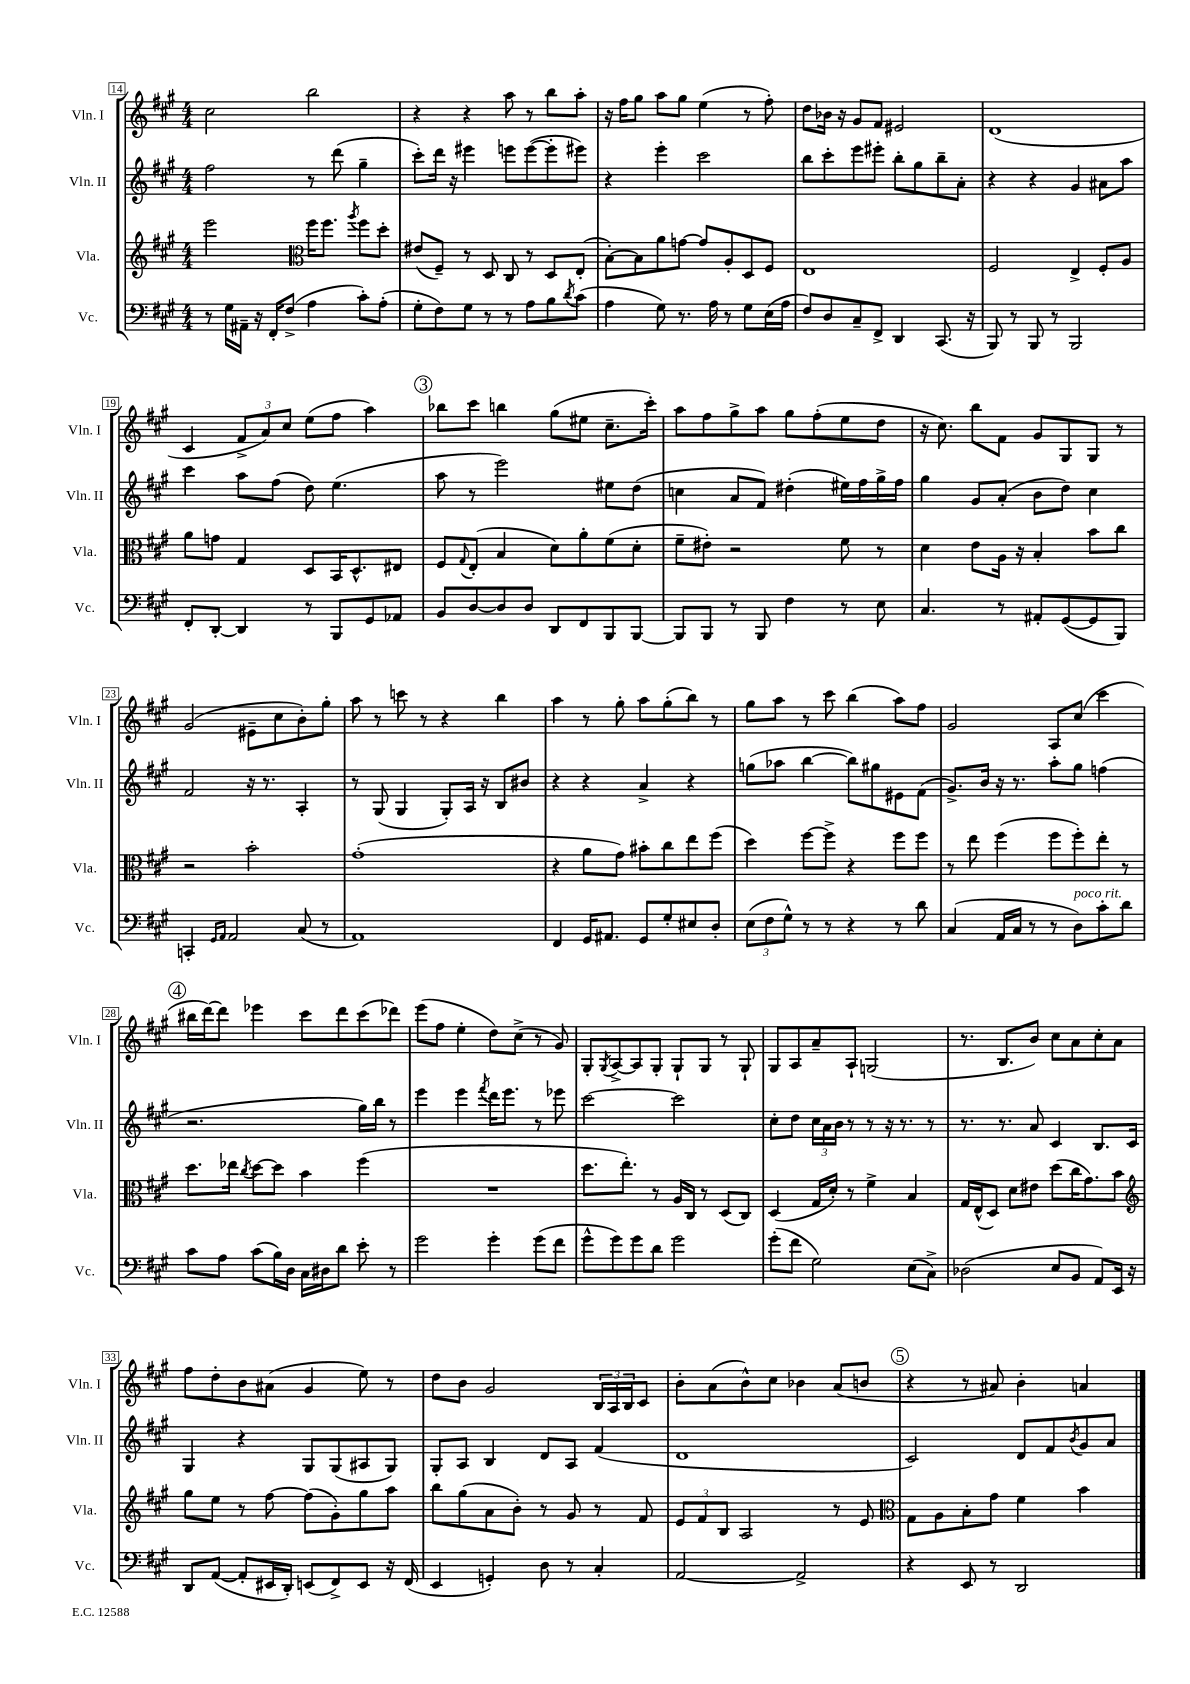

**kern	**kern	**kern	**kern
*part4	*part3	*part2	*part1
*staff4	*staff3	*staff2	*staff1
*I"Vc.	*I"Vla.	*I"Vln. II	*I"Vln. I
*I'Vc.	*I'Vla.	*I'Vln. II	*I'Vln. I
*clefF4	*clefG2	*clefG2	*clefG2
*k[f#c#g#]	*k[f#c#g#]	*k[f#c#g#]	*k[f#c#g#]
*M4/4	*M4/4	*M4/4	*M4/4
=14	=14	=14	=14
8r	2eee\	2ff#\	2cc#\
16G#\LL	.	.	.
16AA#X~\JJ	.	.	.
16r	.	.	.
16FF#'/KL	.	.	.
(8F#^/J	.	.	.
*	*clefC3	*	*
4A\	16ff#\KL	8r	2bb\
.	8.ff#\J	.	.
.	.	(8ddd\	.
.	8qaa/	.	.
8c#'\L)	8ff#\L	4gg#~\	.
(8A'\J	8dd'\J	.	.
=15	=15	=15	=15
8G#'\L	(8e#X/L	8ccc#'\L)	4r
8F#\)	8F#~/J)	16ddd\Jk	.
.	.	16r	.
8G#\J	8r	4eee#X\	4r
8r	8D/	.	.
8r	8C#/	8eeen\L	8aa\
8A\L	8r	([8eee\	8r
8B\	8D/L	8eee'\]	8bb\L
8qd/	.	.	.
(8c#\J	(8E'/J	8eee#X\J)	8aa'\J
=16	=16	=16	=16
4A\	[8B'\L)	4r	16r
.	.	.	16ff#\KL
.	8B\]	.	8gg#\J
8G#\)	8a\	4eee'\	8aa\L
8.r	[8gn\J	.	8gg#\J
.	8g/L]	2ccc#\	(4ee\
16A\	.	.	.
8r	8A'/	.	.
8G#\L	8D/	.	8r
(16E\L	8F#/J	.	8ff#'\)
16A\JJ	.	.	.
=17	=17	=17	=17
8F#/L)	1E	8bb\L	8dd\L
8D/	.	8ccc#'\	16b-X\Jk
.	.	.	16r
8C#~/	.	8eee\	8g#/L
8FF#^/J	.	8eee#X'\J	8f#/J
4DD/	.	8bb'\L	2e#X/
.	.	8gg#\	.
(8.CC#/	.	8bb~\	.
.	.	8a'\J	.
16r	.	.	.
=18	=18	=18	=18
8BBB/)	2F#/	4r	(1d
8r	.	.	.
8BBB/	.	4r	.
8r	.	.	.
2BBB/	4E^/	4g#/	.
.	8F#'/L	8a#X\L	.
.	8A/J	8aa\J	.
!!LO:LB:g=z
=19	=19	=19	=19
8FF#'/L	8a\L	4ccc#\	4c#/
[8DD'/J	8gn\J	.	.
4DD/]	4G#/	8aa\L	12f#^/L
.	.	.	12a/)
.	.	(8ff#\J	.
.	.	.	12cc#/J
8r	8D/L	8dd\)	(8ee\L
8BBB/L	16BB/K	(4.ee\	8ff#\J
.	8.D^^/	.	.
8GG#/	.	.	4aa\)
8AA-X/J	8E#X/J	.	.
!!LO:REH:place=s1:t=3
=20	=20	=20	=20
8BB/L	8F#/L	8aa\	8bb-X\L
.	8qqG#/	.	.
[8D/	(8E'/J	8r	8ccc#\J
8D/]	4B/	2eee\)	4bbn\
8D/J	.	.	.
8DD/L	8d\L)	.	(8gg#\L
8FF#/	8a'\	.	8ee#X\J
8BBB/	(8f#\	8ee#X\L	8.cc#~\L
[8BBB/J	8d'\J	(8dd\J	.
.	.	.	16ccc#'\Jk)
=21	=21	=21	=21
8BBB/L]	8f#~\L	4ccn\	8aa\L
8BBB/J	8e#X'\J)	.	8ff#\
8r	2r	8a/L	8gg#^\
8BBB/	.	8f#/J)	8aa\J
4F#\	.	(4dd#X'\	8gg#\L
.	.	.	(8ff#'\
8r	8f#\	16ee#X\LL)	8ee\
.	.	16ff#\	.
8E\	8r	16gg#^\	8dd\J
.	.	16ff#\JJ	.
=22	=22	=22	=22
4.C#/	4d\	4gg#\	16r
.	.	.	8.cc#\)
.	8e\L	8g#/L	8bb\L
8r	16A\Jk	(8a'/J	8f#\J
.	16r	.	.
8AA#X'/L	4B'/	8b\L	8g#/L
([8GG#/	.	8dd\J)	8G#/
8GG#/]	8b\L	4cc#\	8G#/J
8BBB/J)	8cc#\J	.	8r
!!LO:LB:g=z
=23	=23	=23	=23
4CCn'/	2r	2f#/	(2g#/
16qqGG#/LL	.	.	.
16qqAA/JJ	.	.	.
2AA/	.	.	.
.	2b'\	16r	8e#X~\L
.	.	8.r	.
.	.	.	8cc#\
(8C#/	.	4A'/	8b'\)
8r	.	.	8gg#'\J
=24	=24	=24	=24
1AA)	(1g#'	8r	8aa\
.	.	(8G#/	8r
.	.	4G#/	8cccn\
.	.	.	8r
.	.	8G#'/L)	4r
.	.	16A/Jk	.
.	.	16r	.
.	.	8B/L	4bb\
.	.	8b#X/J	.
=25	=25	=25	=25
4FF#/	4r	4r	4aa\
16GG#/KL	8a\L	4r	8r
8.AA#X/J	.	.	.
.	8g#\J)	.	8gg#'\
8GG#/L	8b#X'\L	4a^/	8aa\L
8G#'/	8cc#\	.	(8gg#'\
8E#X/	8ee\	4r	8bb\J)
8D'/J	(8ff#\J	.	8r
=26	=26	=26	=26
(12E\L	4dd\)	(8ggn\L	8gg#\L
12F#\	.	.	.
.	.	8aa-X\J	8aa\J
12G#^^\J)	.	.	.
8r	[8ff#\L	[4bb\	8r
8r	8ff#^\J]	.	8ccc#\
4r	4r	8bb\L])	(4bb\
.	.	8gg#X\	.
8r	8ff#\L	8e#X\	8aa\L)
8d\	8ff#\J	(8f#\J	8ff#\J
=27	=27	=27	=27
(4C#/	8r	8.g#^/L)	2g#/
.	8ee\	.	.
.	.	16b/Jk	.
16AA/LL	(4ff#\	16r	.
16C#/JJ	.	8.r	.
8r	.	.	.
8r	8ff#\L	8aa'\L	8A/L
!LO:TX:a:i:t=poco rit.	!	!	!
8D\L)	8ff#'\)	8gg#\J	(8cc#/J
8c#'\	8ee'\J	(4ffn\	4ccc#\
8d\J	8r	.	.
!!LO:LB:g=z
!!LO:REH:place=s1:t=4
=28	=28	=28	=28
8c#\L	8.dd\L	2.r	16bb#X\LL
.	.	.	[16ddd\J)
8A\J	.	.	8ddd\J]
.	16ee-X\Jk	.	.
.	8qcc#/	.	.
(8c#\L	[8dd\L	.	4eee-X\
16B\L)	8dd\J]	.	.
16D\JJ	.	.	.
16C#\LL	4b\	.	8ccc#\L
16D#X\J	.	.	.
8d\J	.	.	8ddd\
8e'\	(4ff#\	16gg#\LL)	(8ccc#\
.	.	16bb\JJ	.
8r	.	8r	8ddd-X\J)
=29	=29	=29	=29
2g#\	1r	4eee\	(8eee\L
.	.	.	8ff#\J
.	.	4eee\	4ee'\
.	.	8qfff#/	.
4g#'\	.	16ddd\KL	8dd\L)
.	.	8.eee\J	.
.	.	.	(8cc#^\J
(8g#\L	.	8r	8r
8f#\J	.	8eee-X\	8g#/)
=30	=30	=30	=30
8g#^^\L	8.dd\L	[2ccc#\	8G#'/L
.	.	.	8qG#/
8g#\)	.	.	[8A^/
.	8.ee'\J)	.	.
8g#\	.	.	8A/]
8d\J	8r	.	8G#'/J
2g#\	16A/LL	2ccc#\]	8G#`/L
.	16C#/JJ	.	.
.	8r	.	8G#/J
.	(8D/L	.	8r
.	8C#/J)	.	8G#`/
=31	=31	=31	=31
(8g#'\L	(4D/	8cc#'\L	8G#/L
8f#\J	.	8dd\J	8A/
2G#\)	16G#/LL	24cc#\LL	8a~/
.	.	24a\	.
.	16d'/JJ)	.	.
.	.	24b\JJ	.
.	8r	8r	8A`/J
.	4f#^\	8r	(2Gn/
.	.	16r	.
.	.	8.r	.
(8E\L	4B/	.	.
8C#^\J)	.	8r	.
=32	=32	=32	=32
(2D-X\	16G#/LL	8.r	8.r
.	(16E^^/J	.	.
.	8D/J)	.	.
.	.	8.r	8.B/L
.	8d\L	.	.
.	8e#X\J	8a/	8b/J)
8E/L	(8dd\L	4c#/	8cc#\L
8BB/J	16cc#\K	.	8a\
.	8.g#\)	.	.
8AA/L)	.	8.B/L	8cc#'\
16EE/Jk	8b\J	.	8a\J
16r	.	16c#/Jk	.
!!LO:LB:g=z
=33	=33	=33	=33
*	*clefG2	*	*
8DD/L	8gg#\L	4G#/	8ff#\L
([8AA/J	8ee\J	.	8dd'\
8AA'/L]	8r	4r	8b\
16EE#X/L	[8ff#\	.	(8a#X\J
16DD'/JJ)	.	.	.
(8EEn/L	(8ff#\L]	8G#/L	4g#/
8FF#^/)	8g#'\)	(8G#/	.
8EE/J	8gg#\	8A#X/	8ee\)
16r	8aa\J	8G#/J)	8r
(16FF#/	.	.	.
=34	=34	=34	=34
4EE/	8bb\L	8G#'/L	8dd\L
.	(8gg#\	8A/J	8b\J
4GGn'/)	8a\	4B/	2g#/
.	8b'\J)	.	.
8D\	8r	8d/L	.
8r	8g#/	8A/J	.
4C#'/	8r	(4f#/	24B/LL
.	.	.	24A/
.	.	.	24B/J
.	8f#/	.	8c#/J
=35	=35	=35	=35
[2AA/	12e/L	1d	8b'\L
.	12f#/	.	.
.	.	.	(8a\
.	12B/J	.	.
.	2A/	.	8b^^\)
.	.	.	8cc#\J
2AA^/]	.	.	4b-X\
.	8r	.	(8a/L
.	8e/	.	8bn/J
!!LO:REH:place=s1:t=5
=36	=36	=36	=36
*	*clefC3	*	*
4r	8G#\L	2c#/)	4r
.	8A\	.	.
8EE/	8B'\	.	8r
8r	8g#\J	.	8a#X/)
2DD/	4f#\	8d/L	4b'\
.	.	8f#/	.
.	.	8qb/	.
.	4b\	8g#/	4an/
.	.	8a/J	.
==	==	==	==
*-	*-	*-	*-
